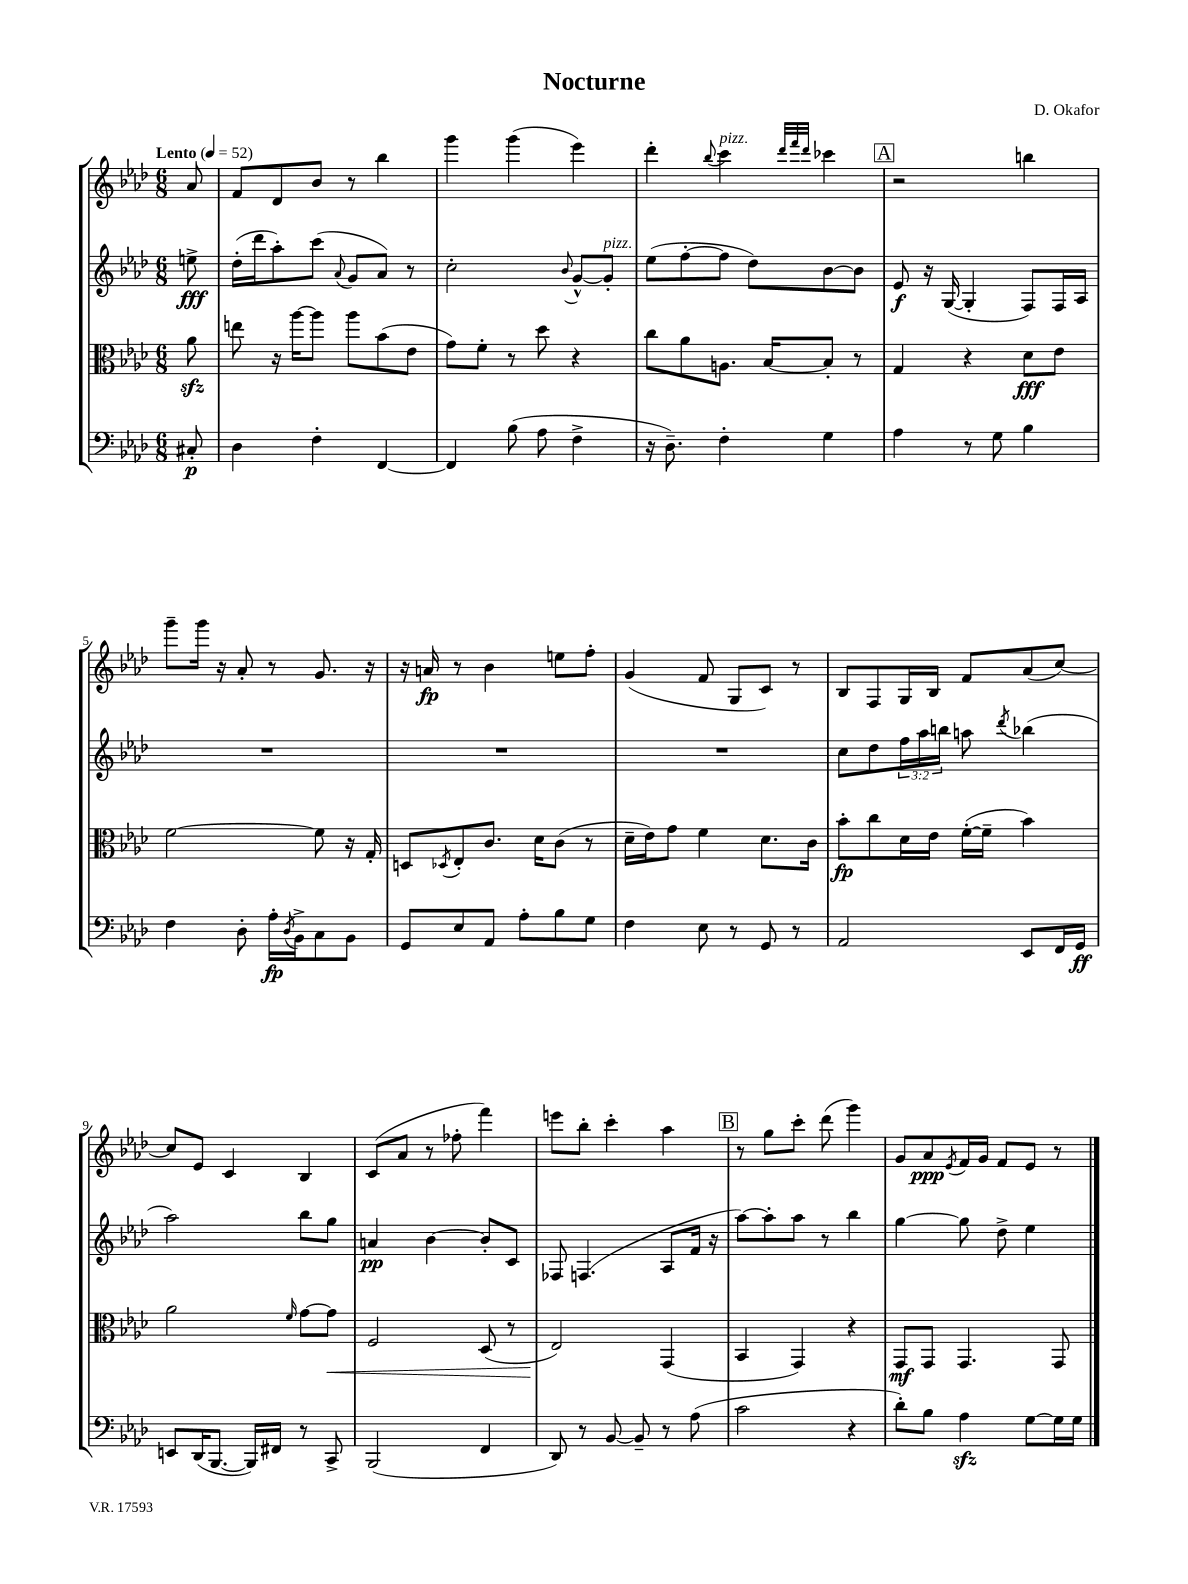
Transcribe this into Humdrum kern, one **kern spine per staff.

**kern	**kern	**kern	**kern
*staff4	*staff3	*staff2	*staff1
*clefF4	*clefC3	*clefG2	*clefG2
*k[b-e-a-d-]	*k[b-e-a-d-]	*k[b-e-a-d-]	*k[b-e-a-d-]
*M6/8	*M6/8	*M6/8	*M6/8
*MM52	*MM52	*MM52	*MM52
8C#'/	8a-\	8ee^\	8a-/
=	=	=	=
4D-\	8ee\	(16dd-'\LL	8f/L
.	.	16ddd-\J	.
.	16r	8aa-'\)	8d-/
.	[16aa-\LK	.	.
4F'\	8aa-\]J	(8ccc\J	8b-/J
.	.	8qqa-/	.
.	8aa-\L	8g/L	8r
[4FF/	(8b-\	8a-/J)	4bb-\
.	8e-\J	8r	.
=	=	=	=
4FF/]	8g\L)	2cc'\	4ggg\
.	8f'\J	.	.
(8B-\	8r	.	(4ggg\
8A-\	8dd-\	.	.
.	.	8qqb-/	.
4F^\	4r	[8g^^/L	4eee-\)
.	.	8g'/]J	.
=	=	=	=
16r	8cc\L	(8ee-\L	4ddd-'\
8.D-~\)	.	.	.
.	8a-\	[8ff'\	.
.	.	.	8qqbb-/
4F'\	8.A\J	8ff\]J	4ccc\
.	.	8dd-\L)	.
.	[16B-/LK	.	.
.	.	.	32qqddd-/LLL
.	.	.	32qqfff/
.	.	.	32qqddd-/JJJ
4G\	8B-'/]J	[8b-\	4ccc-\
.	8r	8b-\]J	.
=	=	=	=
4A-\	4G/	8e-/	2r
.	.	16r	.
.	.	([16G/	.
8r	4r	4G'/]	.
8G\	.	.	.
4B-\	8d-\L	8F/L)	4bb\
.	8e-\J	16F/L	.
.	.	16A-/JJ	.
=	=	=	=
4F\	[2f\	2.r	8ggg~\L
.	.	.	16ggg\Jk
.	.	.	16r
8D-'\	.	.	8a-'/
16A-'\LL	.	.	8r
8qD-/	.	.	.
16BB-^\J	.	.	.
8C\	8f\]	.	8.g/
8BB-\J	16r	.	.
.	16G'/	.	16r
=	=	=	=
8GG/L	8D/L	2.r	16r
.	.	.	16a/
.	8qD-/	.	.
8E-/	8E-'/	.	8r
8AA-/J	8.c/J	.	4b-\
8A-'\L	.	.	.
.	16d-\LK	.	.
8B-\	(8c\J	.	8ee\L
8G\J	8r	.	8ff'\J
=	=	=	=
4F\	16d-~\LL	2.r	(4g/
.	16e-\J)	.	.
.	8g\J	.	.
8E-\	4f\	.	8f/
8r	.	.	8G/L
8GG/	8.d-\L	.	8c/J)
8r	.	.	8r
.	16c\Jk	.	.
=	=	=	=
2AA-/	8b-'\L	8cc\L	8B-/L
.	8cc\	8dd-\	8F/
.	16d-\L	24ff\L	16G/L
.	.	24aa-\	.
.	16e-\JJ	.	16B-/JJ
.	.	24bb\JJ	.
.	([16f'\LL	8aa\	8f/L
.	16f~\]JJ	.	.
.	.	8qddd-/	.
8EE-/L	4b-\)	(4bb-\	(8a-/
16FF/L	.	.	[8cc/J)
16GG/JJ	.	.	.
=	=	=	=
8EE/L	2a-\	2aa-\)	8cc/]L
(16DD-/K	.	.	8e-/J
[8.BBB-/J	.	.	.
.	.	.	4c/
16BBB-/]LL)	.	.	.
16FF#/JJ	.	.	.
.	16qqf/	.	.
8r	[8g\L	8bb-\L	4B-/
8CC^/	8g\]J	8gg\J	.
=	=	=	=
(2BBB-/	2F/	4a/	(8c/L
.	.	.	8a-/J
.	.	[4b-\	8r
.	.	.	8ff-'\
4FF/	(8D-/	8b-'/]L	4fff\)
.	8r	8c/J	.
=	=	=	=
8DD-/)	2E-/)	8F-/	8eee\L
8r	.	(4.F/	8bb-'\J
[8BB-/	.	.	4ccc'\
8BB-~/]	.	.	.
8r	(4GG/	8A-/L	4aa-\
(8A-\	.	16f/Jk	.
.	.	16r	.
=	=	=	=
2c\	4BB-/	[8aa-\L)	8r
.	.	8aa-'\]	8gg\L
.	4GG/)	8aa-\J	8ccc'\J
.	.	8r	(8ddd-\
4r	4r	4bb-\	4ggg\)
=	=	=	=
8d-'\L)	8GG/L	[4gg\	8g/L
8B-\J	8GG/J	.	8a-/
.	.	.	8qe-/
4A-\	4.GG/	8gg\]	16f/L
.	.	.	16g/JJ
.	.	8dd-^\	8f/L
[8G\L	.	4ee-\	8e-/J
16G\]L	8GG/	.	8r
16G\JJ	.	.	.
==	==	==	==
*-	*-	*-	*-
